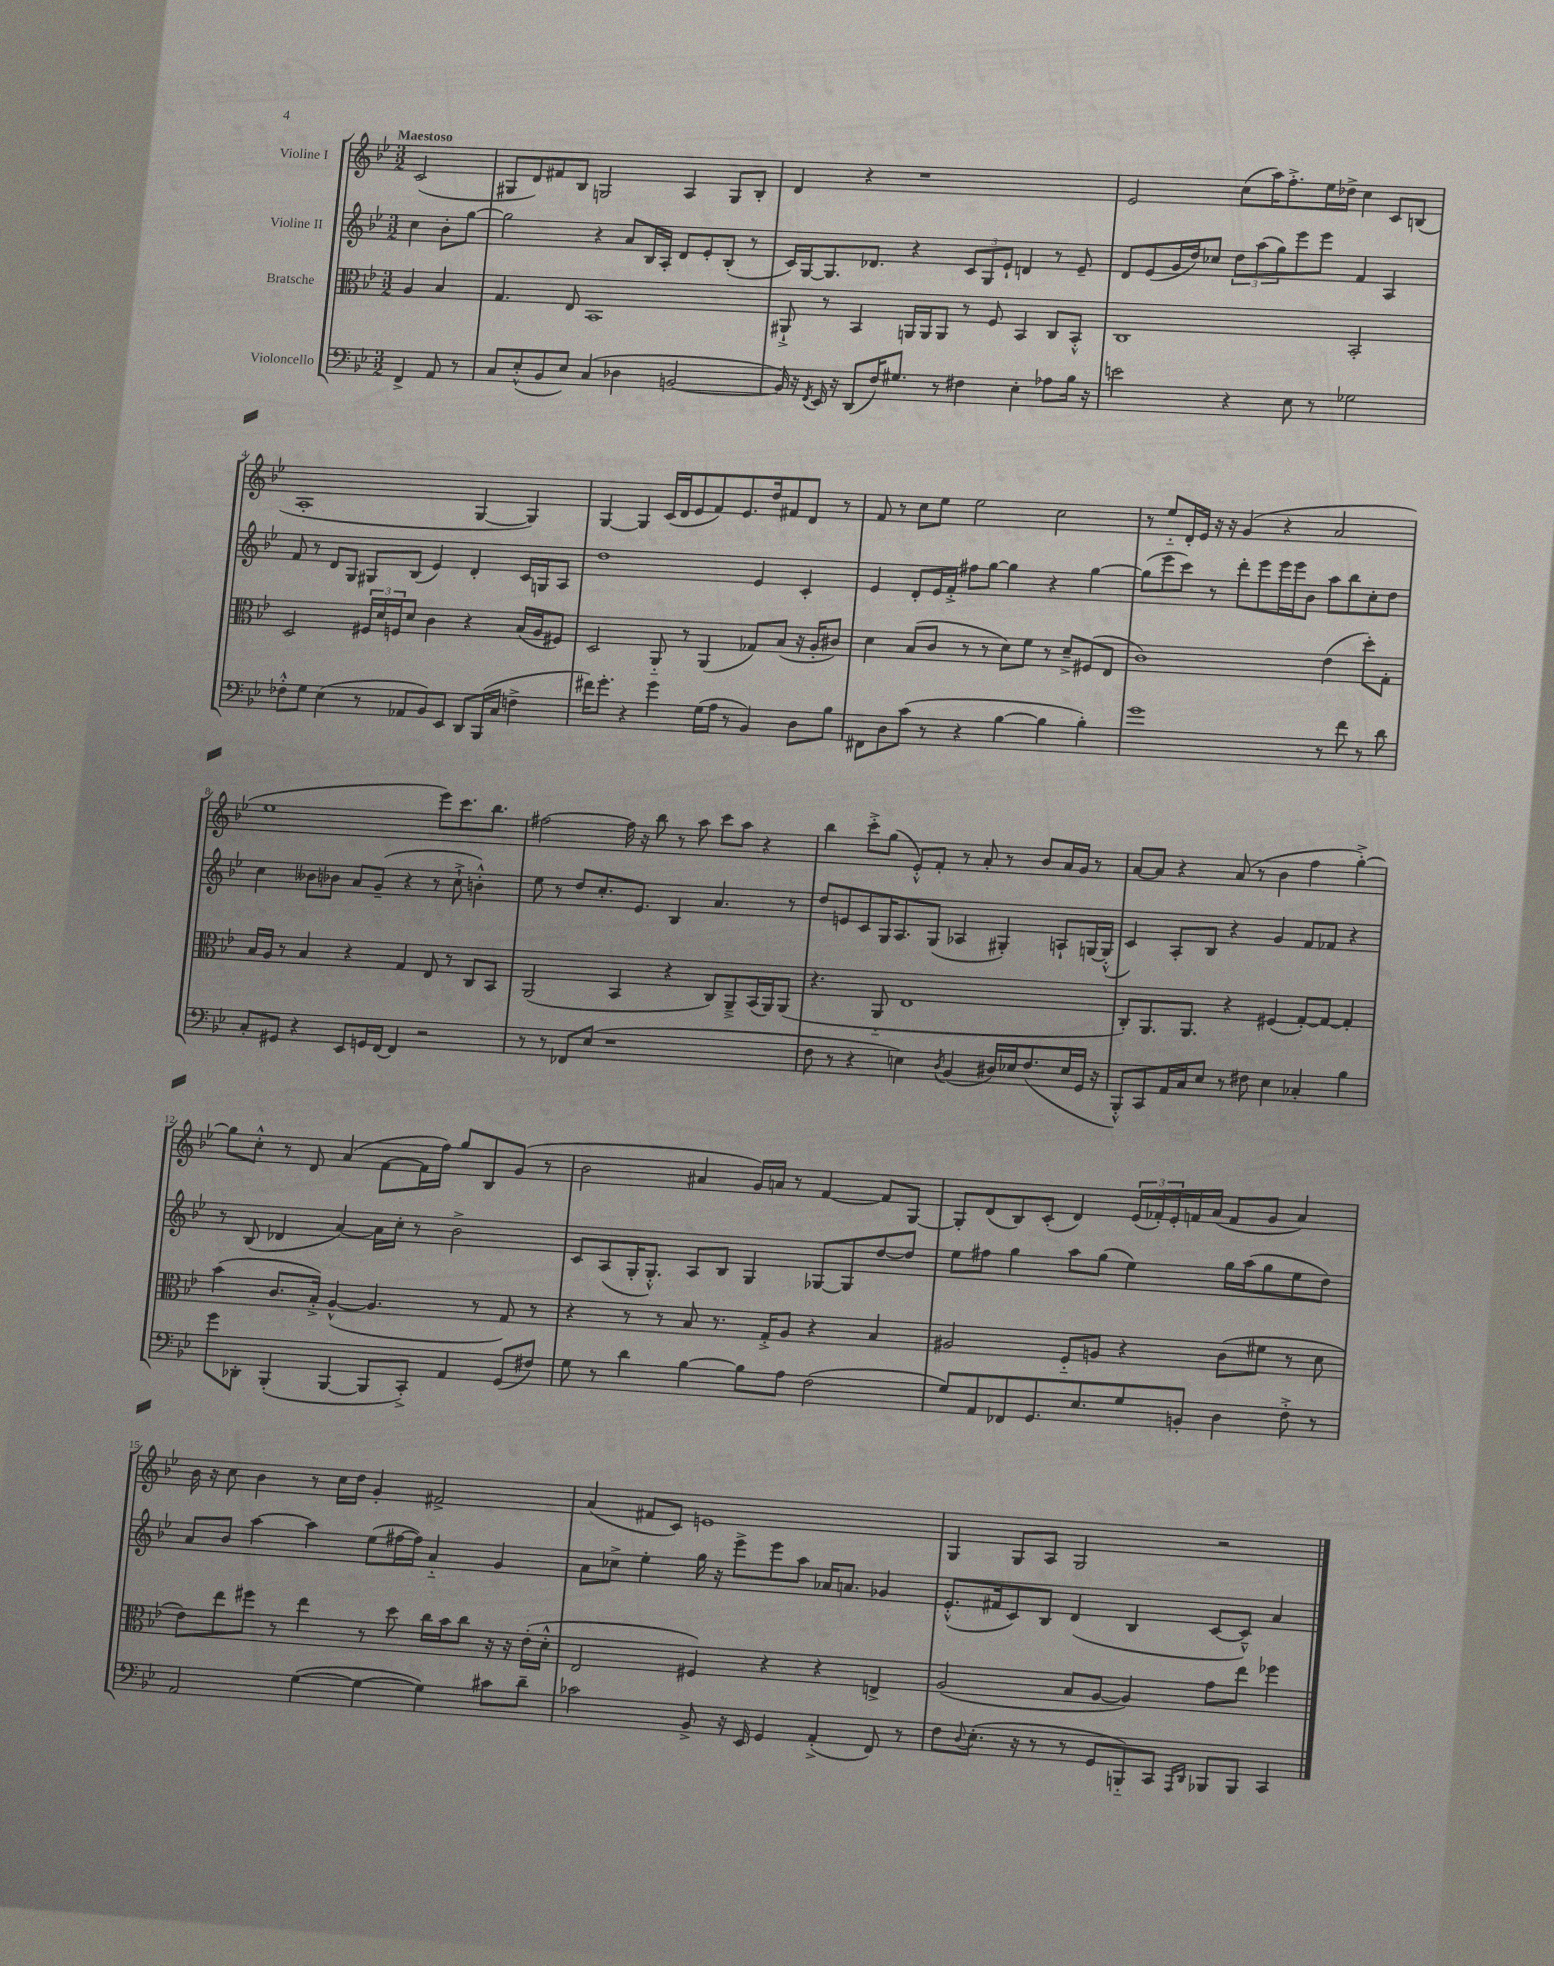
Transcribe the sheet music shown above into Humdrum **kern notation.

**kern	**kern	**kern	**kern
*staff4	*staff3	*staff2	*staff1
*clefF4	*clefC3	*clefG2	*clefG2
*k[b-e-]	*k[b-e-]	*k[b-e-]	*k[b-e-]
*M3/2	*M3/2	*M3/2	*M3/2
4FF^/	4A/	4cc\	(2c/
8AA/	4B-/	8b-'\L	.
8r	.	[8gg\J	.
=	=	=	=
8C/L	4.G/	2gg\]	8G#/L
(8E-'^^/	.	.	8d/)
8BB-/	.	.	8f#/
8E-/J)	8E-/	.	8B-/J
(4C/	1BB-	4r	2G/
4D-\	.	8a/L	.
.	.	16B-/L	.
.	.	16A'/JJ	.
[2BB/	.	8d/L	4A/
.	.	8e-'/	.
.	.	(8B-'/J	8G/L
.	.	8r	8B-'/J
=	=	=	=
16BB/])	8AA#`^/	16c/LL)	4d/
16r	.	[16G/J	.
8qFF/	.	.	.
16EE-/	8r	8.G/]	.
16r	.	.	.
(8DD/L	4BB-/	.	4r
.	.	8.d-/J	.
16F/K)	.	.	.
8.G#/J	.	.	.
.	16AA/LL	4r	1r
.	16AA/J	.	.
8r	8AA/J	.	.
4F#\	8r	12c/L	.
.	.	12G/	.
.	8F/	.	.
.	.	12e-`/J	.
4E-'\	4BB-/	4d/	.
8A-\L	8C/L	8r	.
16B-\Jk	8BB-'^^/J	8e-~/	.
16r	.	.	.
=	=	=	=
2e\	1C	8d/L	2e-/
.	.	(8e-/	.
.	.	16g/L	.
.	.	16dd/J)	.
.	.	8cc-/J	.
4r	.	12dd\L	(8cc\L
.	.	(12aa\	.
.	.	.	16aa\K)
.	.	12gg\)	.
.	.	.	8.ff'^\
8E-\	.	8eee-\	.
8r	.	8eee-\J	16ee-\L
.	.	.	16dd-^\JJ
2G-\	2BB-'/	4f/	4cc\
.	.	4A/	8c/L
.	.	.	(8B/J
=	=	=	=
8F-'^^\L	2D/	8f/	1A'
8G\J	.	8r	.
(4E-\	.	8d/L	.
.	.	8G/J	.
8r	24F#/LL	8G#/L	.
.	24d/	.	.
.	24F/J	.	.
8AA-/L	8d/J	(8B-/J	.
8BB-/)	4c\	4e-/)	.
8EE-/J	.	.	.
8DD/L	4r	4d'/	[4G/
(16BBB-/L	.	.	.
16C/JJ	.	.	.
4F^\	(16B-/LL	16c/LL	4G/])
.	16A/J	16G/J	.
.	8F#/J)	8A/J	.
=	=	=	=
16f#\LK)	2D/	1dd	[4G/
8.g'\J	.	.	.
4r	.	.	4G/]
4g\	8AA'~/	.	(16c/LL
.	.	.	16d/J
.	8r	.	8e-/
(16G\LL	(4AA/	.	8f/)
16A\JJ	.	.	.
8r	.	.	8.e-/
4BB-/)	8G-/L)	4e-/	.
.	.	.	16dd/k
.	(8B-/J	.	8f#/
8D\L	16r	4c'/	8d/J
.	16A'/LK	.	.
8B-\J	8c#/J)	.	8r
=	=	=	=
8FF#\L	4d\	4e-/	8f/
8D\	.	.	8r
(8c\J	(8B-/L	8d'/L	8cc\L
8r	8c/J	16e-/L	8ee-\J
.	.	16f'^/JJ	.
4r	8r	8ff#\L	2ee-\
.	8r	[8gg\J	.
[4B-\	8d\L)	4gg\]	.
.	8f\J	.	.
4B-\]	8r	4r	2cc\
.	8d~^/L	.	.
4B-'\)	(8F#/	[4gg\	.
.	8E-/J	.	.
=	=	=	=
1g	1c)	(8gg\]L	8r
.	.	8eee-\	8ee-'~/L
.	.	8ccc\J)	16d'/L
.	.	.	16e-/JJ
.	.	8r	16r
.	.	.	16r
.	.	8ddd'\L	(4g/
.	.	8eee-\	.
.	.	16eee-\L	4r
.	.	16eee-\J	.
.	.	8b-\J	.
8r	(4e-\	8aa\L	2a/
8f\	.	8bb-\	.
8r	8dd'\L)	8cc'\	.
8d\	8G'\J	8dd\J	.
=	=	=	=
8C'/L	16B-/LL	4cc\	1ee-
.	16A/JJ	.	.
8GG#/J	8r	.	.
4r	4B-/	8b--\L	.
.	.	8b-\J	.
8EE-/L	4r	8a/L	.
16GG/L	.	(8g~/J	.
[16FF/JJ	.	.	.
4FF/]	4G/	4r	.
2r	8E-/	8r	8eee-\L)
.	8r	8cc`^\	8.ccc\
.	8C/L	4b'^^\)	.
.	.	.	8.bb-\J
.	8BB-/J	.	.
=	=	=	=
8r	(2AA/	8ee-\	[2ff#\
8r	.	8r	.
8FF-/L	.	8dd/L	.
(8E-/J	.	8.cc'/	.
1r	4BB-/	.	16ff#\]
.	.	8.e-/J	16r
.	.	.	8bb-\
.	4r	4B-/	8r
.	.	.	8aa\
.	8C/L)	4.a/	8ccc\L
.	8AA~^/	.	8aa\J
.	(16BB-/L	.	4r
.	16AA/J)	.	.
.	(8AA/J	8r	.
=	=	=	=
8F\	4.r	8dd/L	4bb-\
8r	.	8e/	.
4r	.	8c/	8ccc'^\L
.	8AA'~/	16G/K	(8gg\J
.	.	8.A/	.
4E\)	1E-	.	8e-'^^/L)
.	.	(8G/J	8f'/J
8qD/	.	.	.
(4BB-/	.	4A-/	8r
.	.	.	8a'/
16D#/LL)	.	4G#'/)	8r
16E-/J	.	.	.
(8.F/	.	.	8b-/L
.	.	8A`/L	16a/L
16E-/L	.	.	16g/JJ
16GG/JJ	.	[16G/L	8r
16r	.	(16G'^^/]JJ	.
=	=	=	=
8BBB-'^^/L)	8C'/L)	4c/)	[8a/L
8CC/	8.AA/	.	8a/]J
16AA/L	.	8A'/L	4r
16C/J	8.AA/J	.	.
8E-/J	.	8B-/J	.
8r	4r	4r	(8a/
8F#\	.	.	8r
4E-\	(4F#/	4g/	4b-\
4C-'/	[8G'/L)	8f/L	4ff\
.	8G/_J	8f-/J	.
4B-\	4G'/]	4r	[4gg'^\)
=	=	=	=
8g\L	(4b-\	8r	8gg\]L
8DD-'\J	.	(8B-/	8cc'^^\J
(4BBB-'/	8.c/L	4d-/	8r
.	.	.	8d/
.	16B-'^/Jk)	.	.
[4BBB-/	([4A^^/	[4a/)	(4a/
8BBB-/]L	4.A/]	16a\]LL	[8f\L
.	.	16cc'\JJ	.
8CC'^/J)	.	8r	16f\]L
.	.	.	16ff\JJ)
4AA/	.	2b-^\	8gg/L
.	8r	.	8B-/
(8GG/L	8G/)	.	(8g/J
8F#/J)	8r	.	8r
=	=	=	=
8G\	4r	8c/L	2b-\
8r	.	(8A/	.
4d\	8r	16G'/K	.
.	.	8.G'^^/J)	.
.	8r	.	.
[4B-\	8B-/	8A/L	4a#/
.	8.r	8B-/J	.
8B-\]L	.	4G/	16g/LL)
.	16G'^/LK	.	16a/JJ
8A\J	8A/J	.	8r
(2F\	4r	[8G-/L	[4f/
.	.	8G-/]	.
.	4B-/	[8dd/	8f/]L
.	.	8dd/]J	[8G/J
=	=	=	=
8G/L)	2A#/	8ee-\L	8G'/]L
8AA/	.	8ff#\J	(8d/
8FF-/	.	4gg\	8B-/)
8.GG/	.	.	(8c'/J
.	8F'~/L	8aa\L	4d/)
8.E-/	.	.	.
.	8A/J	(8gg\J	.
8G/	4r	4ee-\)	(24e-/LL
.	.	.	24f-'/)
.	.	.	24e-'/
8BB'/J	.	.	16f/
.	.	.	(16a/JJ
4D\	(8c\L	16gg\LL	8f/L
.	.	(16aa\J	.
.	8f#\J	8gg\	8g/J
8F'^\	8r	8ee-\	4a/)
8r	8d\	8dd\J)	.
=	=	=	=
2AA/	8e-\L)	8a/L	16b-\
.	.	.	16r
.	8ee-\	8b-/J	8cc\
.	8ff#\J	[4aa\	4b-\
.	8r	.	.
([4G\	4ee-\	4aa\]	8r
.	.	.	16cc\LL
.	.	.	16dd\JJ
4G\_	8r	(8ee-\L	4g'/
.	8dd\	[16ff#\L	.
.	.	16ff#\]JJ)	.
4G\])	16cc\LL	4a'~/	2f#^/
.	16b-\J	.	.
.	8cc\J	.	.
8c#\L	16r	4g/	.
.	16r	.	.
8d~\J	(16e-'\LL	.	.
.	16d'^^\JJ	.	.
=	=	=	=
2c-\	2E-/	8a\L	(4a/
.	.	8cc-^\J	.
.	.	4ee-'\	8f#/L
.	.	.	8c/J)
8BB-^/	4F#/)	16gg\	1e
.	.	16r	.
16r	.	8eee-^\L	.
16EE-/	.	.	.
4GG/	4r	8eee-\	.
.	.	8aa\J	.
(4AA'^/	4r	16a-/LK	.
.	.	8.a/J	.
8FF/)	4E^/	4g-/	.
8r	.	.	.
=	=	=	=
8F\L	(2A/	(8.e-'^^/L	4G/
8qqD/	.	.	.
(8.E-'\J	.	.	.
.	.	16f#/k	.
.	.	8c/)	8G/L
16r	.	.	.
8r	.	8B-/J	8A/J
8r	8B-/L	(4d/	2G/
8GG/L	[8A/J	.	.
8BBB'~/)	4A/])	4B-/	.
8CC/J	.	.	.
16qqAAA/LL	.	.	.
16qqDD/JJ	.	.	.
8BBB-/L	8g\L	[8c/L	2r
8BBB-/J	8ee-\J	8c~^^/]J)	.
4CC/	4ff-\	4a/	.
==	==	==	==
*-	*-	*-	*-
